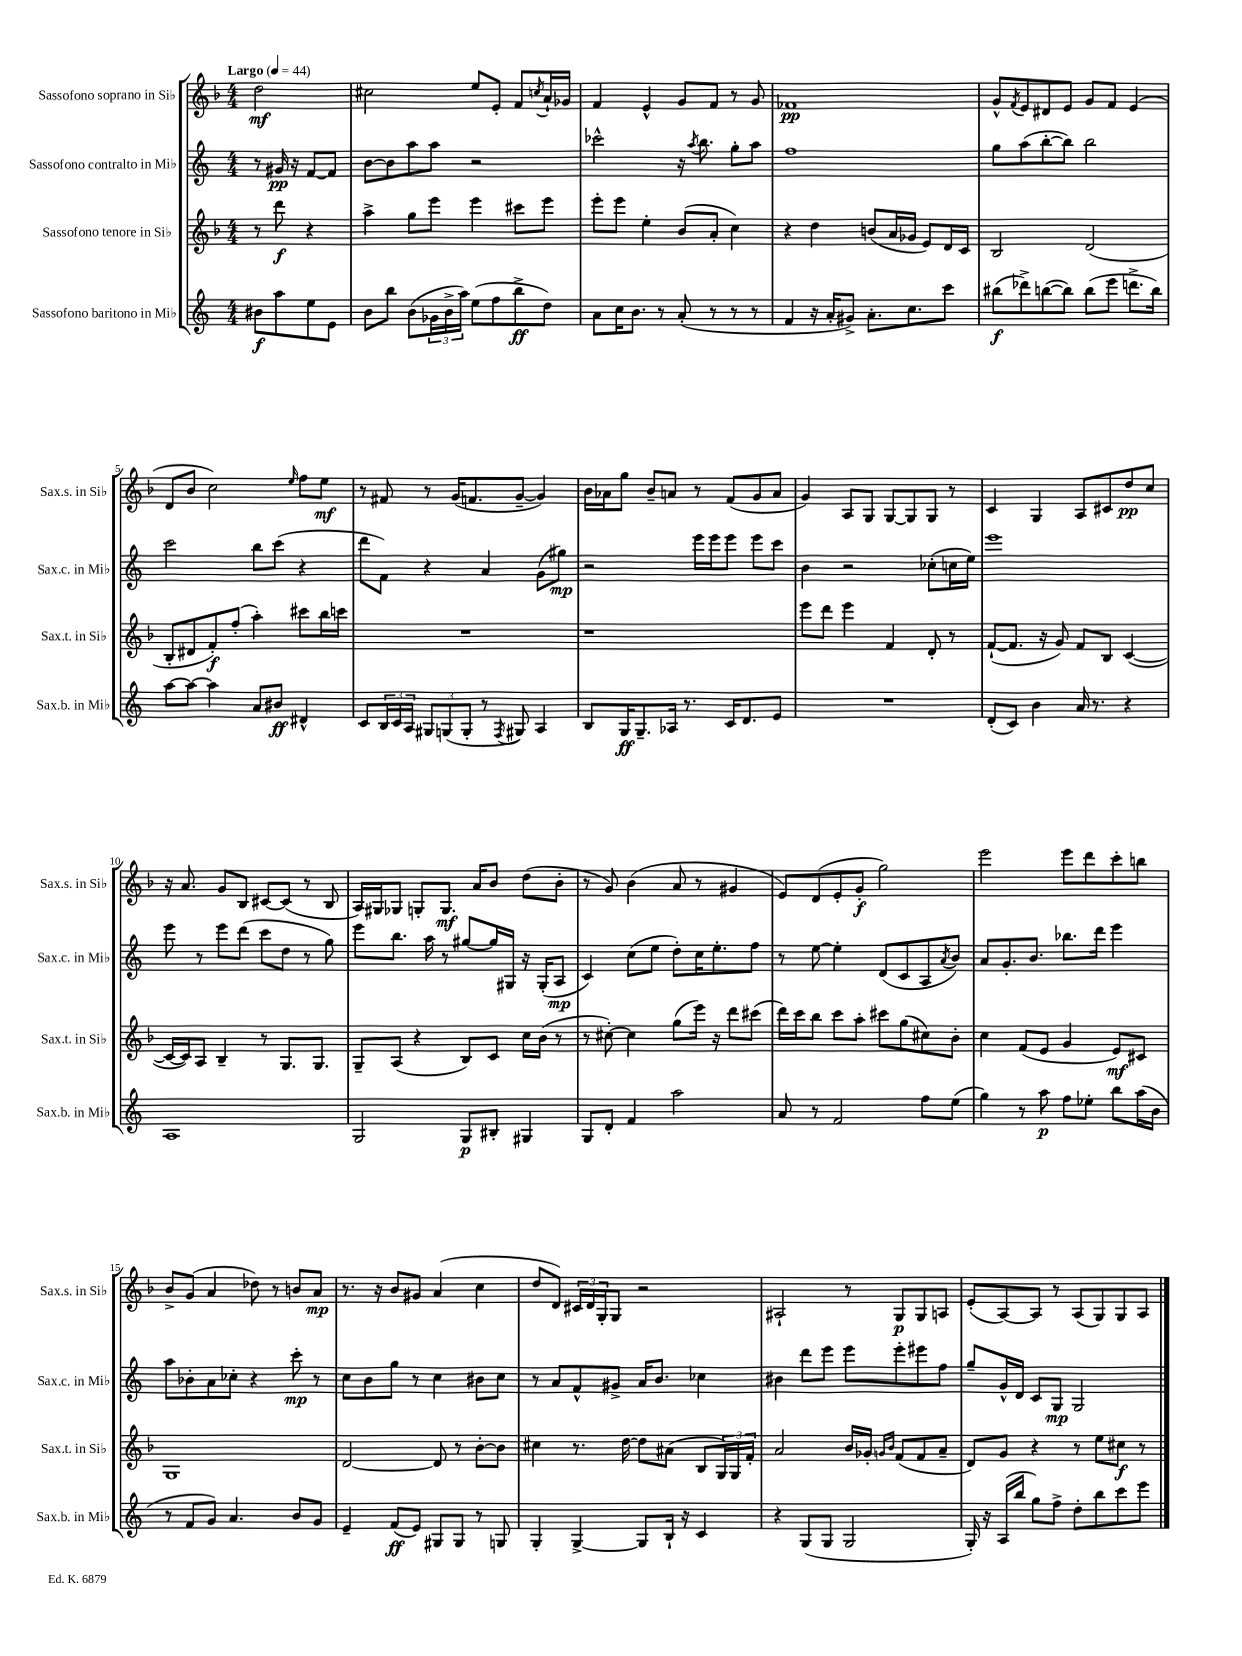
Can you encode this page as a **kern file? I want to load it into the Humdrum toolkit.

**kern	**dynam	**kern	**dynam	**kern	**dynam	**kern	**dynam
*part4	*part4	*part3	*part3	*part2	*part2	*part1	*part1
*staff4	*staff4	*staff3	*staff3	*staff2	*staff2	*staff1	*staff1
*I"Sassofono baritono in Mi♭	*	*I"Sassofono tenore in Si♭	*	*I"Sassofono contralto in Mi♭	*	*I"Sassofono soprano in Si♭	*
*I'Sax.b. in Mi♭	*	*I'Sax.t. in Si♭	*	*I'Sax.c. in Mi♭	*	*I'Sax.s. in Si♭	*
*clefG2	*	*clefG2	*	*clefG2	*	*clefG2	*
*k[]	*	*k[b-]	*	*k[]	*	*k[b-]	*
*M4/4	*	*M4/4	*	*M4/4	*	*M4/4	*
*MM44	*	*MM44	*	*MM44	*	*MM44	*
=	=	=	=	=	=	=	=
!	!	!	!	!	!	!LO:TX:a:B:t=Largo	!
8b#X\L	f	8r	.	8r	.	2dd\	mf
8aa\	.	8ddd\	f	16g#X/	pp	.	.
.	.	.	.	16r	.	.	.
8ee\	.	4r	.	[8f/L	.	.	.
8e\J	.	.	.	8f/J]	.	.	.
=1	=1	=1	=1	=1	=1	=1	=1
8b\L	.	4aa^\	.	[8b\L	.	2cc#X\	.
8bb\J	.	.	.	8b\]	.	.	.
(8b\L	.	8gg\L	.	8aa\	.	.	.
24g-X\L	.	8eee\J	.	8aa\J	.	.	.
24b^\	.	.	.	.	.	.	.
24aa\JJ)	.	.	.	.	.	.	.
(8ee\L	.	4eee\	.	2r	.	8ee/L	.
8ff\	.	.	.	.	.	8e'/J	.
8bb^\	ff	8ccc#X\L	.	.	.	8f/L	.
.	.	.	.	.	.	8qccn/	.
8dd\J)	.	8eee\J	.	.	.	16a`/L	.
.	.	.	.	.	.	16g-X/JJ	.
=2	=2	=2	=2	=2	=2	=2	=2
8a\L	.	8eee'\L	.	2ccc-X^^\	.	4f/	.
16cc\K	.	8eee\J	.	.	.	.	.
8.b\J	.	.	.	.	.	.	.
.	.	4ee'\	.	.	.	4e^^/	.
8r	.	.	.	.	.	.	.
(8a'/	.	(8b-/L	.	16r	.	8g/L	.
.	.	.	.	8qaa/	.	.	.
.	.	.	.	8.bb\	.	.	.
8r	.	8a'/J	.	.	.	8f/J	.
8r	.	4cc\)	.	8gg'\L	.	8r	.
8r	.	.	.	8aa\J	.	8g/	.
=3	=3	=3	=3	=3	=3	=3	=3
4f/	.	4r	.	1ff	.	1f-X	pp
16r	.	4dd\	.	.	.	.	.
16a'/KL	.	.	.	.	.	.	.
8g#X^/J)	.	.	.	.	.	.	.
8.a'\L	.	(8bn/L	.	.	.	.	.
.	.	16a/L	.	.	.	.	.
8.cc\	.	16g-X/JJ	.	.	.	.	.
.	.	8e/L)	.	.	.	.	.
8ccc\J	.	16d/L	.	.	.	.	.
.	.	16c/JJ	.	.	.	.	.
=4	=4	=4	=4	=4	=4	=4	=4
(8bb#X\L	f	2B-/	.	8gg\L	.	8g^^/L	.
.	.	.	.	.	.	8qf/	.
8ddd-X^\)	.	.	.	(8aa\	.	8e/	.
([8bbn\	.	.	.	[8bb'\	.	8d#X/	.
8bb\J])	.	.	.	8bb\J])	.	8e/J	.
(8bb\L	.	(2d/	.	2bb\	.	8g/L	.
8eee\J	.	.	.	.	.	8f/J	.
8.dddn^\L	.	.	.	.	.	(4e/	.
16bb\Jk)	.	.	.	.	.	.	.
!!LO:LB:g=z
=5	=5	=5	=5	=5	=5	=5	=5
[8aa\L	.	8B-'/L	.	2ccc\	.	8d/L	.
8aa\J_	.	8d#X/	.	.	.	8b-/J	.
4aa\]	.	8f'/)	f	.	.	2cc\)	.
.	.	(8ff'/J	.	.	.	.	.
8a/L	.	4aa'\)	.	8bb\L	.	.	.
8b#X/J	ff	.	.	(8ccc\J	.	.	.
.	.	.	.	.	.	16qqee/	.
4d#X^^/	.	8ccc#X\L	.	4r	.	8ff\L	.
.	.	16bb-\L	.	.	.	8ee\J	mf
.	.	16cccn\JJ	.	.	.	.	.
=6	=6	=6	=6	=6	=6	=6	=6
8c/L	.	1r	.	8ddd\L	.	8r	.
24B/L	.	.	.	8f\J)	.	8f#X/	.
24c/	.	.	.	.	.	.	.
24A/JJ	.	.	.	.	.	.	.
12G#X/L	.	.	.	4r	.	8r	.
(12Gn/	.	.	.	.	.	.	.
.	.	.	.	.	.	(16g/KL	.
12G'/J	.	.	.	.	.	.	.
.	.	.	.	.	.	8.fn/	.
8r	.	.	.	4a/	.	.	.
8qF/	.	.	.	.	.	.	.
8G#X/)	.	.	.	.	.	[8g~/J	.
4A/	.	.	.	(8g\L	.	4g/])	.
.	.	.	.	8gg#X\J)	mp	.	.
=7	=7	=7	=7	=7	=7	=7	=7
8B/L	.	1r	.	2r	.	16b-\LL	.
.	.	.	.	.	.	16a-X\J	.
16G/K	ff	.	.	.	.	8gg\J	.
8.G~/	.	.	.	.	.	.	.
.	.	.	.	.	.	8b-~/L	.
16A-X/Jk	.	.	.	.	.	8an/J	.
8.r	.	.	.	.	.	.	.
.	.	.	.	16eee\LL	.	8r	.
.	.	.	.	16eee\J	.	.	.
16c/KL	.	.	.	8eee\J	.	(8f/L	.
8.d/	.	.	.	.	.	.	.
.	.	.	.	8eee\L	.	8g/	.
8e/J	.	.	.	8ccc\J	.	8a/J	.
=8	=8	=8	=8	=8	=8	=8	=8
1r	.	8eee\L	.	4b\	.	4g/)	.
.	.	8ddd\J	.	.	.	.	.
.	.	4eee\	.	2r	.	8A/L	.
.	.	.	.	.	.	8G/J	.
.	.	4f/	.	.	.	[8G/L	.
.	.	.	.	.	.	8G/]	.
.	.	8d'/	.	(8cc-X'\L	.	8G/J	.
.	.	8r	.	16ccn\L	.	8r	.
.	.	.	.	16ee\JJ)	.	.	.
=9	=9	=9	=9	=9	=9	=9	=9
(8d'/L	.	([8f`/L	.	1eee	.	4c/	.
8c/J)	.	8.f/J]	.	.	.	.	.
4b\	.	.	.	.	.	4G/	.
.	.	16r	.	.	.	.	.
.	.	8g/)	.	.	.	.	.
16a/	.	8f/L	.	.	.	8A/L	.
8.r	.	.	.	.	.	.	.
.	.	8B-/J	.	.	.	8c#X/	.
4r	.	([4c/	.	.	.	8dd/	pp
.	.	.	.	.	.	8cc/J	.
!!LO:LB:g=z
=10	=10	=10	=10	=10	=10	=10	=10
1A	.	16c/LL_	.	8eee\	.	16r	.
.	.	16c/J])	.	.	.	8.a/	.
.	.	8A/J	.	8r	.	.	.
.	.	4B-~/	.	8eee\L	.	8g/L	.
.	.	.	.	(8ddd\J	.	8B-/J	.
.	.	8r	.	8ccc\L	.	[8c#X/L	.
.	.	8.G/L	.	8dd\J	.	(8c#/J]	.
.	.	.	.	8r	.	8r	.
.	.	8.G/J	.	.	.	.	.
.	.	.	.	8gg\)	.	8B-/	.
=11	=11	=11	=11	=11	=11	=11	=11
2G/	.	8G~/L	.	8eee\L	.	16A/LL)	.
.	.	.	.	.	.	16G#X/J	.
.	.	(8A/J	.	8.bb\J	.	8G-X/J	.
.	.	4r	.	.	.	8Gn'/L	.
.	.	.	.	16aa\	.	.	.
.	.	.	.	8r	.	8.G/J	mf
8G/L	p	8B-/L)	.	[8gg#X/L	.	.	.
.	.	.	.	.	.	16a/KL	.
8B#X'/J	.	8c/J	.	16gg#/L]	.	8b-/J	.
.	.	.	.	16G#X/JJ	.	.	.
4G#X/	.	16cc\LL	.	16r	.	(8dd\L	.
.	.	(16b-\JJ	.	(16G#'/KL	.	.	.
.	.	8r	.	8A/J	mp	8b-'\J	.
=12	=12	=12	=12	=12	=12	=12	=12
8G/L	.	8r	.	4c/)	.	8r	.
8d'/J	.	[8cc#X'\)	.	.	.	8g/)	.
4f/	.	4cc#\]	.	(8cc\L	.	(4b-\	.
.	.	.	.	8ee\J	.	.	.
2aa\	.	(8gg\L	.	8dd'\L)	.	8a/	.
.	.	16eee\Jk)	.	16cc\K	.	8r	.
.	.	16r	.	8.ee'\	.	.	.
.	.	8ddd\L	.	.	.	4g#X/	.
.	.	(8ccc#X\J	.	8ff\J	.	.	.
=13	=13	=13	=13	=13	=13	=13	=13
8a/	.	16ddd\LL)	.	8r	.	8e/L)	.
.	.	16ccc\J	.	.	.	.	.
8r	.	8bb-\J	.	[8ee\	.	(8d/	.
2f/	.	8ccc\L	.	4ee'\]	.	8e'/	.
.	.	8aa'\J	.	.	.	8g'/J	f
.	.	8ccc#X\L	.	(8d/L	.	2gg\)	.
.	.	(8gg\	.	8c/	.	.	.
8ff\L	.	8cc#X\)	.	8A/	.	.	.
.	.	.	.	8qa/	.	.	.
(8ee\J	.	8b-'\J	.	8b/J)	.	.	.
=14	=14	=14	=14	=14	=14	=14	=14
4gg\)	.	4cc\	.	8a/L	.	2eee\	.
.	.	.	.	8.g'/	.	.	.
8r	.	(8f/L	.	.	.	.	.
.	.	.	.	8.b/J	.	.	.
8aa\	p	8e/J	.	.	.	.	.
8ff\L	.	4g/	.	8.bb-X\L	.	8eee\L	.
8ee-X'\J	.	.	.	.	.	8ddd\	.
.	.	.	.	16ddd\Jk	.	.	.
8bb\L	.	8e/L)	mf	4eee\	.	8ccc'\	.
(16aa\L	.	8c#X/J	.	.	.	8bbn\J	.
16b\JJ	.	.	.	.	.	.	.
!!LO:LB:g=z
=15	=15	=15	=15	=15	=15	=15	=15
8r	.	1G	.	8aa\L	.	8b-^/L	.
8f/L	.	.	.	8b-X'\	.	(8g/J	.
8g/J)	.	.	.	8a\	.	4a/	.
4.a/	.	.	.	8cc-X'\J	.	.	.
.	.	.	.	4r	.	8dd-X\)	.
.	.	.	.	.	.	8r	.
8b/L	.	.	.	8ccc'\	mp	8bn/L	.
8g/J	.	.	.	8r	.	8a/J	mp
=16	=16	=16	=16	=16	=16	=16	=16
4e~/	.	[2d/	.	8cc\L	.	8.r	.
.	.	.	.	8b\	.	.	.
.	.	.	.	.	.	16r	.
(8f/L	ff	.	.	8gg\J	.	8b-/L	.
8e/J)	.	.	.	8r	.	8g#X/J	.
8G#X/L	.	8d/]	.	4cc\	.	(4a/	.
8G#/J	.	8r	.	.	.	.	.
8r	.	[8b-'\L	.	8b#X\L	.	4cc\	.
8Gn/	.	8b-\J]	.	8cc\J	.	.	.
=17	=17	=17	=17	=17	=17	=17	=17
4G'/	.	4cc#X\	.	8r	.	8dd/L	.
.	.	.	.	8a/L	.	8d/J)	.
[4G^/	.	8.r	.	8f^^/	.	24c#X/LL	.
.	.	.	.	.	.	24d/	.
.	.	.	.	.	.	24G'/J	.
.	.	.	.	8g#X^/J	.	8G/J	.
.	.	[16dd\	.	.	.	.	.
8G/L]	.	8dd\L]	.	16a/KL	.	2r	.
.	.	.	.	8.b/J	.	.	.
16B`/Jk	.	(8a#X\J	.	.	.	.	.
16r	.	.	.	.	.	.	.
4c/	.	8B-/L	.	4cc-X\	.	.	.
.	.	24G/L)	.	.	.	.	.
.	.	24G/	.	.	.	.	.
.	.	24f'/JJ	.	.	.	.	.
=18	=18	=18	=18	=18	=18	=18	=18
4r	.	2a/	.	4b#X\	.	2A#X`/	.
(8G/L	.	.	.	8ddd\L	.	.	.
8G/J	.	.	.	8eee\J	.	.	.
2G/	.	16b-/LL	.	8eee\L	.	8r	.
.	.	16g-X'/JJ	.	.	.	.	.
.	.	16qqgn/LL	.	.	.	.	.
.	.	16qqb-/JJ	.	.	.	.	.
.	.	(8f/L	.	8eee'\	.	8G/L	p
.	.	8f/	.	8eee#X\	.	8G/	.
.	.	8a~/J	.	8ff\J	.	8An/J	.
=19	=19	=19	=19	=19	=19	=19	=19
16G'/)	.	8d/L)	.	8gg~/L	.	(8e'/L	.
16r	.	.	.	.	.	.	.
(16A/LL	.	8g/J	.	16g^^/L	.	[8A/)	.
16bb/JJ	.	.	.	16d/JJ	.	.	.
8gg\L)	.	4r	.	8c/L	.	8A/J]	.
8ff^\J	.	.	.	8G/J	mp	8r	.
8dd'\L	.	8r	.	2G/	.	(8A/L	.
8bb\	.	8ee\L	.	.	.	8G/)	.
8ccc\	.	8cc#X\J	f	.	.	8G/	.
8eee\J	.	8r	.	.	.	8A/J	.
==	==	==	==	==	==	==	==
*-	*-	*-	*-	*-	*-	*-	*-
